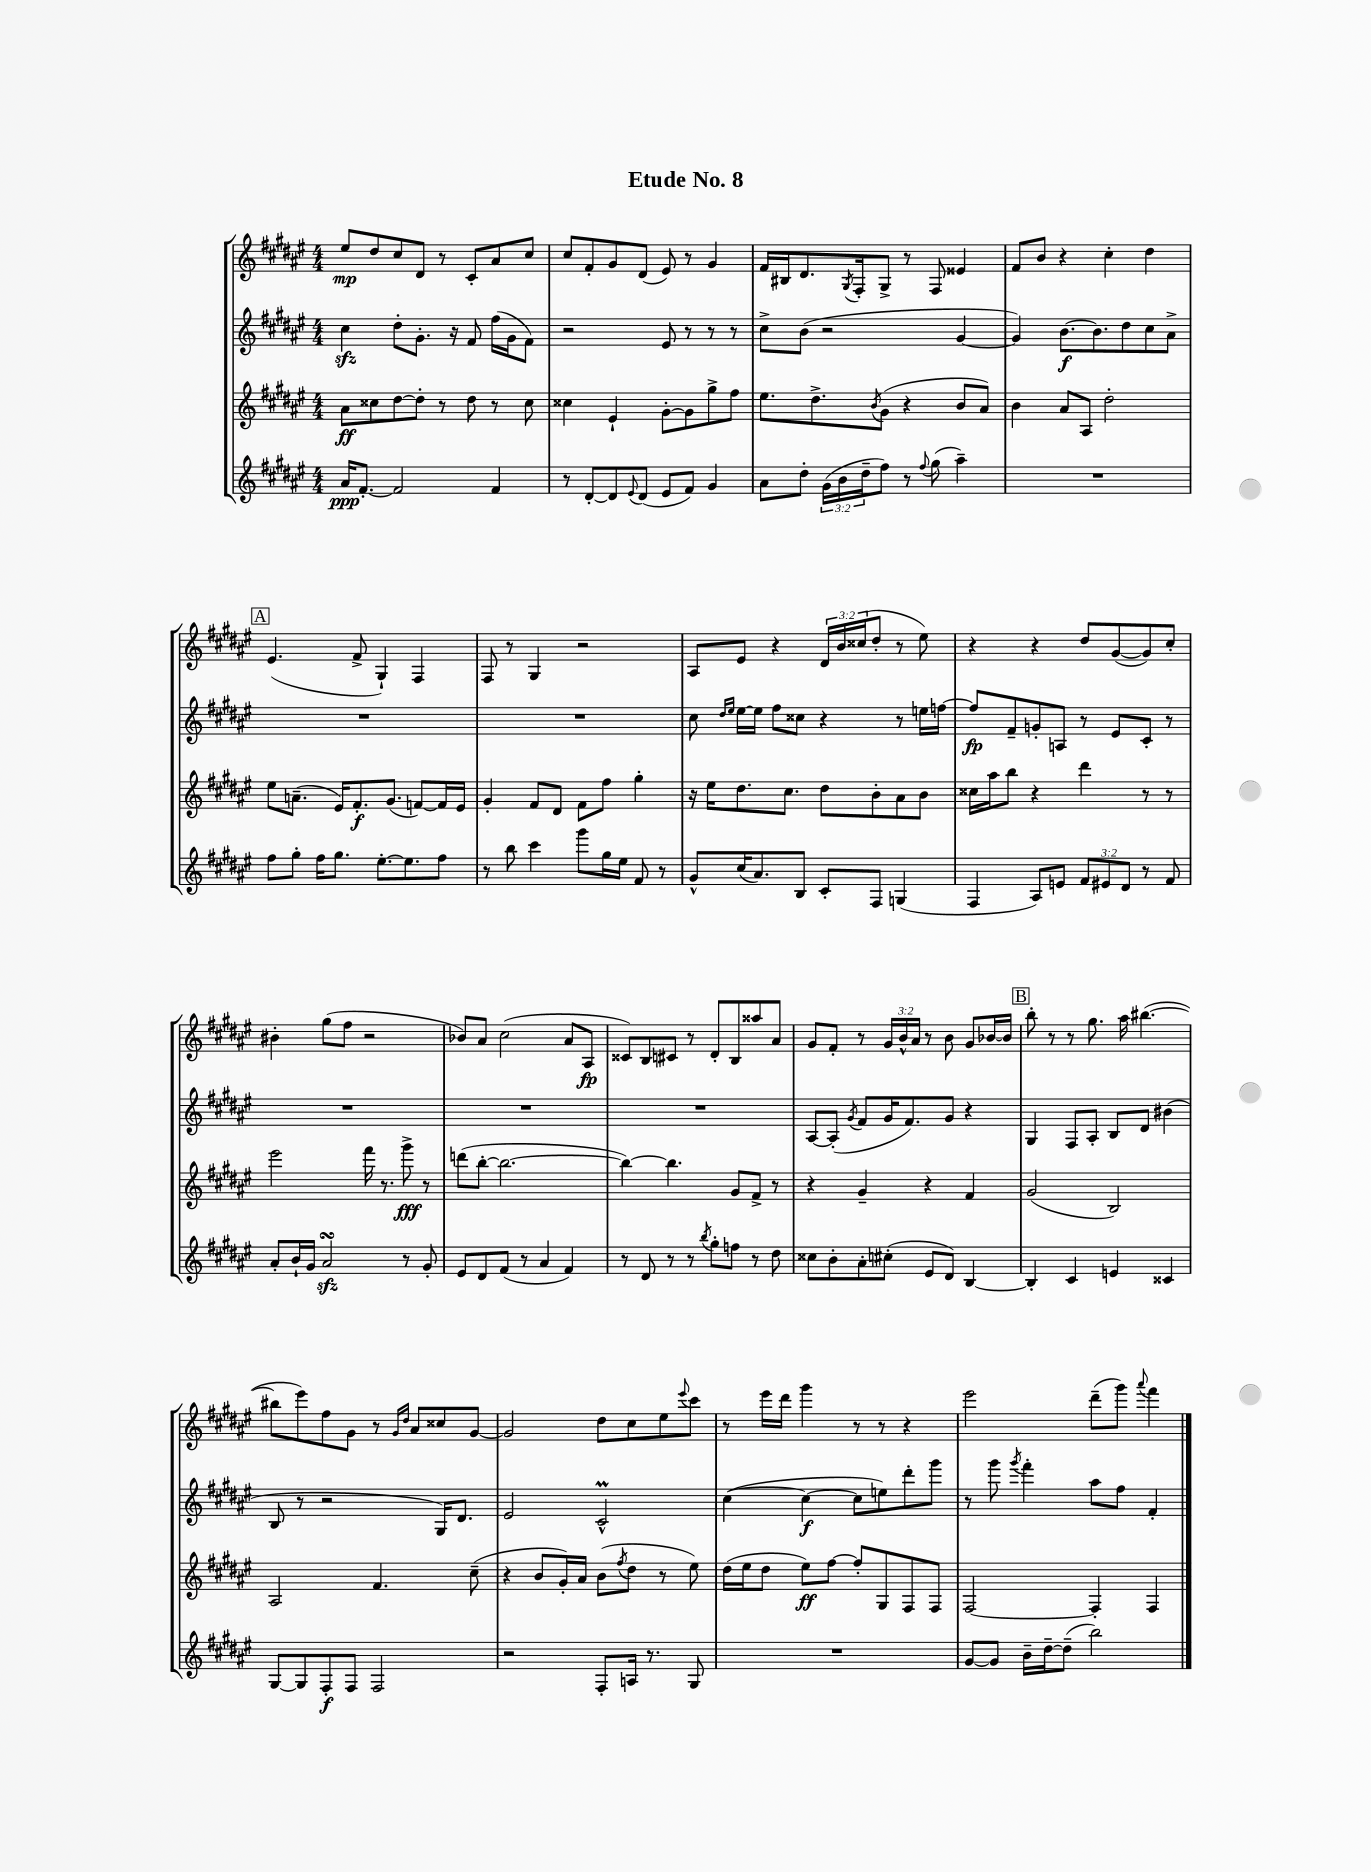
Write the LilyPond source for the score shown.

\header { title = "Etude No. 8" }
<<
\new StaffGroup <<
\new Staff = "s0" {
    \clef treble \key fis \major \numericTimeSignature \time 4/4 \override Staff.TupletNumber.text = #tuplet-number::calc-fraction-text
    eis''8\mp dis''8 cis''8 dis'8 r8 cis'8-. ais'8 cis''8 |
    cis''8 fis'8-. gis'8 dis'8( eis'8) r8 gis'4 |
    fis'16 bis16 dis'8. \acciaccatura { gis8 } fis16-. gis8-> r8 fis8 eisis'4 |
    fis'8 b'8 r4 cis''4-. dis''4 |
    \mark \markup { \box "A" } eis'4.( fis'8-> gis4-!) fis4 |
    fis8 r8 gis4 r2 |
    ais8 eis'8 r4 \tuplet 3/2 { dis'16 b'16 cisis''16( } dis''8-. r8 eis''8) |
    r4 r4 dis''8 gis'8~( gis'8) cis''8-. |
    bis'4-. gis''8( fis''8 r2 |
    bes'8) ais'8 cis''2( ais'8 ais8\fp |
    cisis'8) b8 cis'8 r8 dis'8-. b8 aisis''8 ais'8 |
    gis'8 fis'8-. r8 \tuplet 3/2 { gis'16 b'16-^ ais'16 } r8 b'8 gis'8 bes'16~ bes'16 |
    \mark \markup { \box "B" } b''8-. r8 r8 gis''8. ais''16 bis''4.~( |
    bis''8 eis'''8) fis''8 gis'8 r8 \grace { gis'16 dis''16 } ais'8 cisis''8 gis'8~ |
    gis'2 dis''8 cis''8 eis''8 \appoggiatura { eis'''8 } cis'''8 |
    r8 eis'''16 dis'''16 gis'''4 r8 r8 r4 |
    eis'''2 dis'''8--( gis'''8) \appoggiatura { ais'''8 } fis'''4 \bar "|." |
}
\new Staff = "s1" {
    \clef treble \key fis \major \numericTimeSignature \time 4/4
    cis''4\sfz dis''8-. gis'8.-. r16 fis'8 fis''16( gis'16 fis'8) |
    r2 eis'8 r8 r8 r8 |
    cis''8-> b'8( r2 gis'4~ |
    gis'4) b'8.~\f b'8. dis''8 cis''8 ais'8-> |
    \mark \markup { \box "A" } R1 |
    R1 |
    cis''8 \grace { dis''16 eis''16 } eis''16~ eis''16 fis''8 cisis''8 r4 r8 e''16 f''16~ |
    f''8\fp fis'8-- g'8-. a8 r8 eis'8 cis'8-. r8 |
    R1 |
    R1 |
    R1 |
    ais8~ ais8-.( \acciaccatura { gis'8 } fis'8 gis'16 fis'8.) gis'8 r4 |
    \mark \markup { \box "B" } gis4 fis8 ais8-. b8 dis'8 bis'4( |
    b8 r8 r2 gis16) dis'8. |
    eis'2 cis'2-^\prall |
    cis''4~( cis''4~\f cis''8 e''8) dis'''8-. gis'''8 |
    r8 gis'''8 \acciaccatura { gis'''8 } fis'''4-. ais''8 fis''8 fis'4-. \bar "|." |
}
\new Staff = "s2" {
    \clef treble \key fis \major \numericTimeSignature \time 4/4
    ais'8\ff cisis''8 dis''8~ dis''8-. r8 dis''8 r8 cisis''8 |
    cisis''4 eis'4-! gis'8~-. gis'8 gis''8-> fis''8 |
    eis''8. dis''8.-> \acciaccatura { b'8 } gis'8( r4 b'8 ais'8) |
    b'4 ais'8 ais8 dis''2-. |
    \mark \markup { \box "A" } eis''8 a'8.--( eis'16) fis'8.-.\f gis'8.( f'8~) f'16 eis'16 |
    gis'4-. fis'8 dis'8 fis'8 fis''8 gis''4-. |
    r16 eis''16 dis''8. cis''8. dis''8 b'8-. ais'8 b'8 |
    cisis''16 ais''16 b''8 r4 dis'''4 r8 r8 |
    eis'''2 fis'''16 r8. gis'''8->\fff r8 |
    d'''8( b''8~-. b''2.~ |
    b''4~) b''4. gis'8 fis'8-> r8 |
    r4 gis'4-- r4 fis'4 |
    \mark \markup { \box "B" } gis'2( b2) |
    ais2 fis'4. cis''8--( |
    r4 b'8 gis'16-.) ais'16 b'8( \acciaccatura { fis''8 } dis''8 r8 eis''8) |
    dis''16( eis''16 dis''8 eis''8\ff) fis''8~ fis''8-. gis8 fis8 fis8 |
    fis2~ fis4-. fis4 \bar "|." |
}
\new Staff = "s3" {
    \clef treble \key fis \major \numericTimeSignature \time 4/4 \override Staff.TupletNumber.text = #tuplet-number::calc-fraction-text
    ais'16\ppp fis'8.~-. fis'2 fis'4 |
    r8 dis'8~-. dis'8 \appoggiatura { eis'8 } dis'8( eis'8 fis'8) gis'4 |
    ais'8 dis''8-. \tuplet 3/2 { gis'16( b'16 dis''16-- } fis''8) r8 \appoggiatura { fis''8 } gis''8( ais''4--) |
    R1 |
    \mark \markup { \box "A" } fis''8 gis''8-. fis''16 gis''8. eis''8.~-. eis''8. fis''8 |
    r8 b''8 cis'''4 gis'''8 gis''16 eis''16 fis'8 r8 |
    gis'8-^ cis''16( ais'8.) b8 cis'8-. fis8 g4( |
    fis4 ais8) e'8 \tuplet 3/2 { fis'8 eis'8 dis'8 } r8 fis'8 |
    ais'8-. b'16-! gis'16 ais'2\turn\sfz r8 gis'8-. |
    eis'8 dis'8 fis'8( r8 ais'4 fis'4) |
    r8 dis'8 r8 r8 \acciaccatura { b''8 } gis''8-. f''8 r8 dis''8 |
    cisis''8 b'8-. ais'8-. cis''8-.( eis'8 dis'8) b4~ |
    \mark \markup { \box "B" } b4-. cis'4 e'4 cisis'4 |
    gis8~ gis8 fis8-.\f fis8 fis2 |
    r2 fis8-. a16 r8. gis8 |
    R1 |
    gis'8~ gis'8 b'16-- dis''16~-- dis''8--( b''2) \bar "|." |
}
>>
>>
\layout { \context { \Score \remove "Bar_number_engraver" } }
